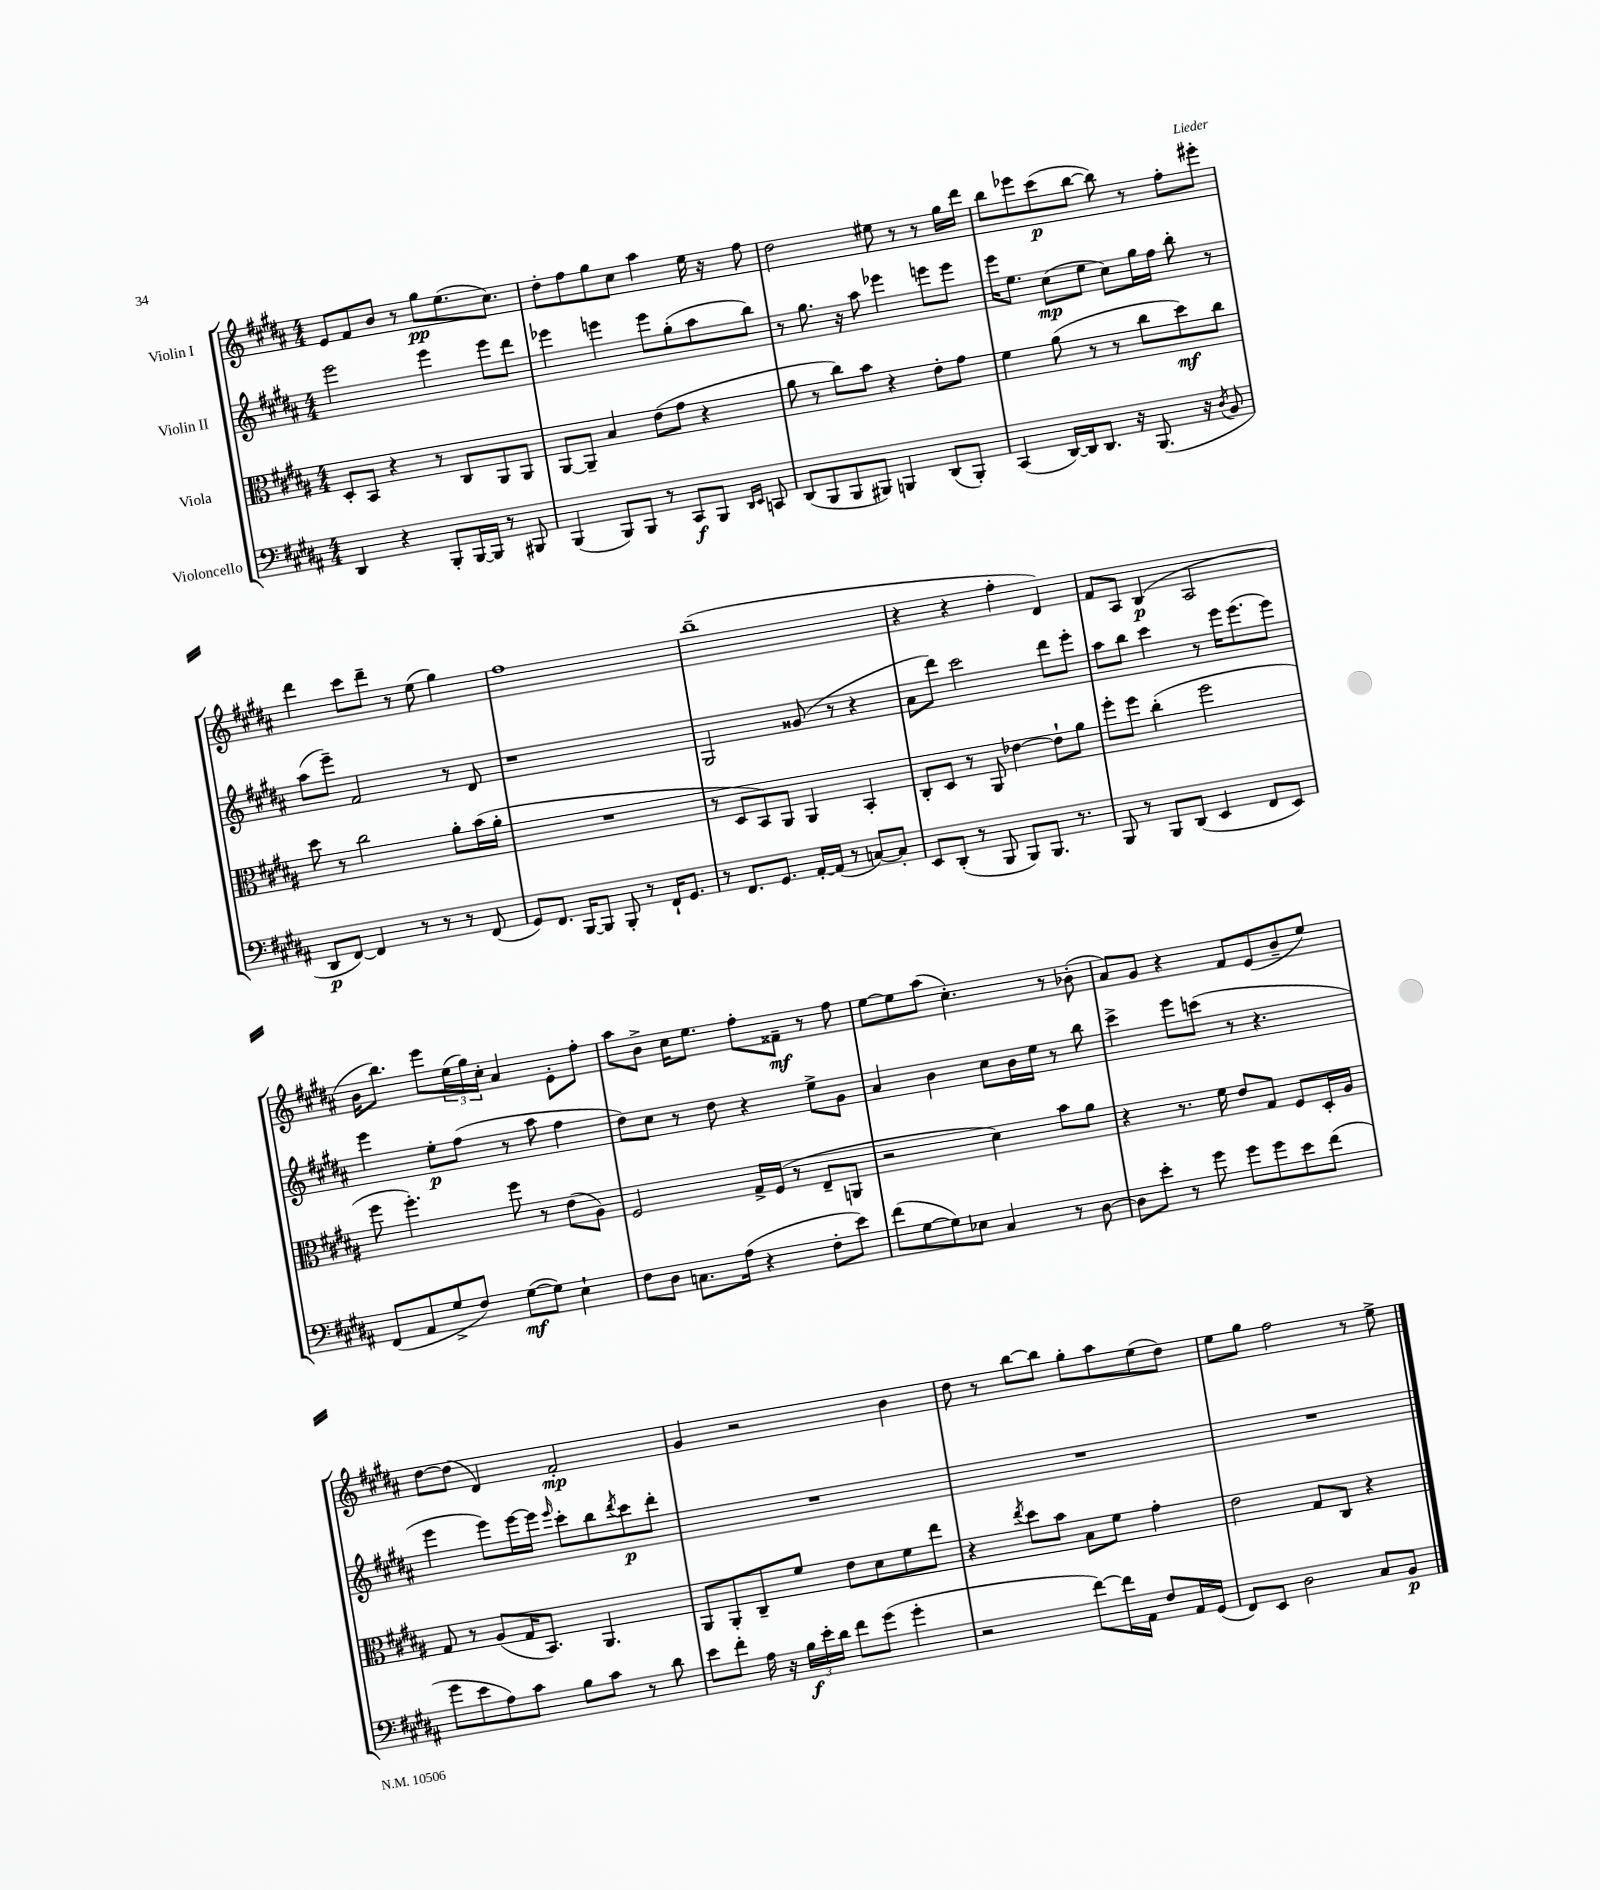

**kern	**kern	**kern	**kern
*staff4	*staff3	*staff2	*staff1
*clefF4	*clefC3	*clefG2	*clefG2
*k[f#c#g#d#a#]	*k[f#c#g#d#a#]	*k[f#c#g#d#a#]	*k[f#c#g#d#a#]
*M4/4	*M4/4	*M4/4	*M4/4
4DD#	8D#'	2eee	8e
.	8BB	.	8f#
4r	4r	.	8b
.	.	.	8r
8BBB'	8r	4eee	8gg#
[16BBB	8C#	.	(8.ee
16BBB]	.	.	.
8r	8AA#	8eee	.
.	.	.	8.cc#)
8BBB#	8AA#	8ddd#	.
=	=	=	=
(4BBB	[8AA#	4eee-	8dd#'
.	8AA#~]	.	8ff#
8BBB)	4B	4eee	8gg#
8BBB	.	.	8cc#
8r	(8e	8eee	4aa#
8CC#	8g#	(8gg#'	.
8BBB	4r	8aa#	16ee
.	.	.	16r
16qqDD#	.	.	.
16qqEE	.	.	.
8CC	.	8bb)	8ff#
=	=	=	=
(8DD#	8a#	8r	2dd#
8BBB	8r	8.gg#	.
8BBB	8cc#)	.	.
.	.	16r	.
8BBB#)	8b	8aa#	.
4BBB	4r	4eee-	8ee#
.	.	.	8r
(8DD#	8e'	8eee	8r
8BBB')	8g#	8eee	16gg#
.	.	.	16ddd#
=	=	=	=
(4CC#	4f#	16eee	8bb
.	.	8.ee	.
.	.	.	8eee-
[16DD#)	(8a#	(8cc#	(8ccc#
16DD#]	.	.	.
8.DD#	8r	8ee	[8bb
.	8r	8cc#)	8bb])
16r	.	.	.
(8.BBB	8cc#	16gg#	8r
.	.	16ff#	.
.	8dd#)	8bb'	8ff#'
16r	.	.	.
8qD#	.	.	.
8BB	8cc#	8r	8eee#'
=	=	=	=
8DD#	8dd#	(8aa#	4ddd#
[8FF#)	8r	8eee~)	.
4FF#]	2cc#	2f#	8ccc#
.	.	.	8ddd#~
8r	.	.	8r
8r	.	.	(8ee
8r	8a#'	8r	4gg#)
(8FF#	(16b	8d#	.
.	16a#'	.	.
=	=	=	=
8GG#)	1r	1r	1ff#
8.FF#	.	.	.
[16BBB	.	.	.
8BBB]	.	.	.
8BBB'	.	.	.
8r	.	.	.
16FF#`	.	.	.
8.GG#	.	.	.
=	=	=	=
8r	8r	2G#	(1bb~
8.FF#	8D#	.	.
.	8BB)	.	.
8.GG#	.	.	.
.	8AA#	.	.
[16AA#'	4AA#	(8g##	.
(16AA#]	.	.	.
8r	.	8r	.
[8C)	4BB'	4r	.
8C']	.	.	.
=	=	=	=
8EE	8C#'	8a#	4r
(8DD#'	8D#	8ddd#)	.
8r	8r	2ccc#	4r
8BBB	8AA#	.	.
8BBB)	[4e-	.	4ff#'
8.BBB	.	.	.
.	8e-`]	8ddd#	4d#)
8.r	.	.	.
.	8a#	8eee'	.
=	=	=	=
8BBB	8ff#'	8aa#	8f#
8r	8ff#	8bb	8A#
8BBB	(4cc#'	4ccc#	(4B
(8DD#	.	.	.
4EE	2ff#	8r	2A#
.	.	16eee	.
.	.	(8.eee	.
8FF#	.	.	.
8EE)	.	8eee)	.
=	=	=	=
(8FF#	8ff#	4eee	16b
.	.	.	8.bb)
8AA#	4.ff#')	.	.
8G#^	.	8ee'	8eee
8F#)	.	(8ff#	(24ee
.	.	.	24gg#)
.	.	.	24cc#'
([8G#	8ff#	8r	4a#
8G#])	8r	8aa#	.
4E`	(8e	4ff#	8e'
.	8A#)	.	8ff#'
=	=	=	=
8F#	2F#	8dd#)	8aa#
8D#	.	8cc#	8b^
8.C	.	8r	16cc#
.	.	.	8.ee
.	.	8dd#	.
(16A#	.	.	.
4r	16G#^	4r	8ff#'
.	(16F#	.	.
.	8r	.	8f##~
8F#'	8E~	8ee^	8r
8e)	8AA	8g#	8ff#
=	=	=	=
(8f#	2r	4a#	[8ee
[8G#	.	.	8ee]
8G#])	.	4b	(8aa#
8E-	.	.	4.cc#')
4C#	4d#)	8cc#	.
.	.	16b	.
.	.	16ee	.
8r	8b	8r	8r
[8D#	8a#	8bb	(8b-'
=	=	=	=
8D#]	4r	4ccc#^	8a#)
8e'	.	.	8g#
8r	8.r	8eee	4r
8g#	.	(8ccc	.
.	16f#	.	.
8g#	8e	8r	8f#
8g#	8G#	4.r	(8e
8e	8F#	.	8b~
(8f#	16D#'	.	8ee)
.	16A#	.	.
=	=	=	=
8g#	8G#	4eee	[8dd#
8e	8r	.	(8dd#]
8A#)	(8A#	8eee)	4d#)
8c#	16G#	[16eee	.
.	8.BB)	16eee]	.
.	.	16qqeee	.
8B	.	8ccc#'	2f#'
8c#	4.AA#	8bb	.
.	.	8qddd#	.
8r	.	8ccc#	.
8d#	.	8ddd#'	.
=	=	=	=
8e	8AA#	1r	4g#
8f#'	8AA#'	.	.
16A#	8C#~	.	2r
16r	.	.	.
24B	8f#	.	.
24e'	.	.	.
24d#	.	.	.
8f#	8e	.	.
(8g#	8d#	.	.
4g#'	8f#	.	4b
.	8ee	.	.
=	=	=	=
2r	4r	1r	8dd#
.	.	.	8r
.	8qee	.	.
.	8dd#	.	[8bb
.	8b	.	8bb]
[8f#)	8B	.	8gg#'
16f#]	8f#	.	8aa#
16AA#	.	.	.
8F#	4g#'	.	(8ee
16AA#	.	.	8dd#)
(16GG#	.	.	.
=	=	=	=
8FF#)	2e	1r	8ee
8EE	.	.	8gg#
2D#	.	.	2ff#
.	8G#	.	.
.	8C#	.	.
8C#	4r	.	8r
8BB	.	.	8ee^
==	==	==	==
*-	*-	*-	*-
